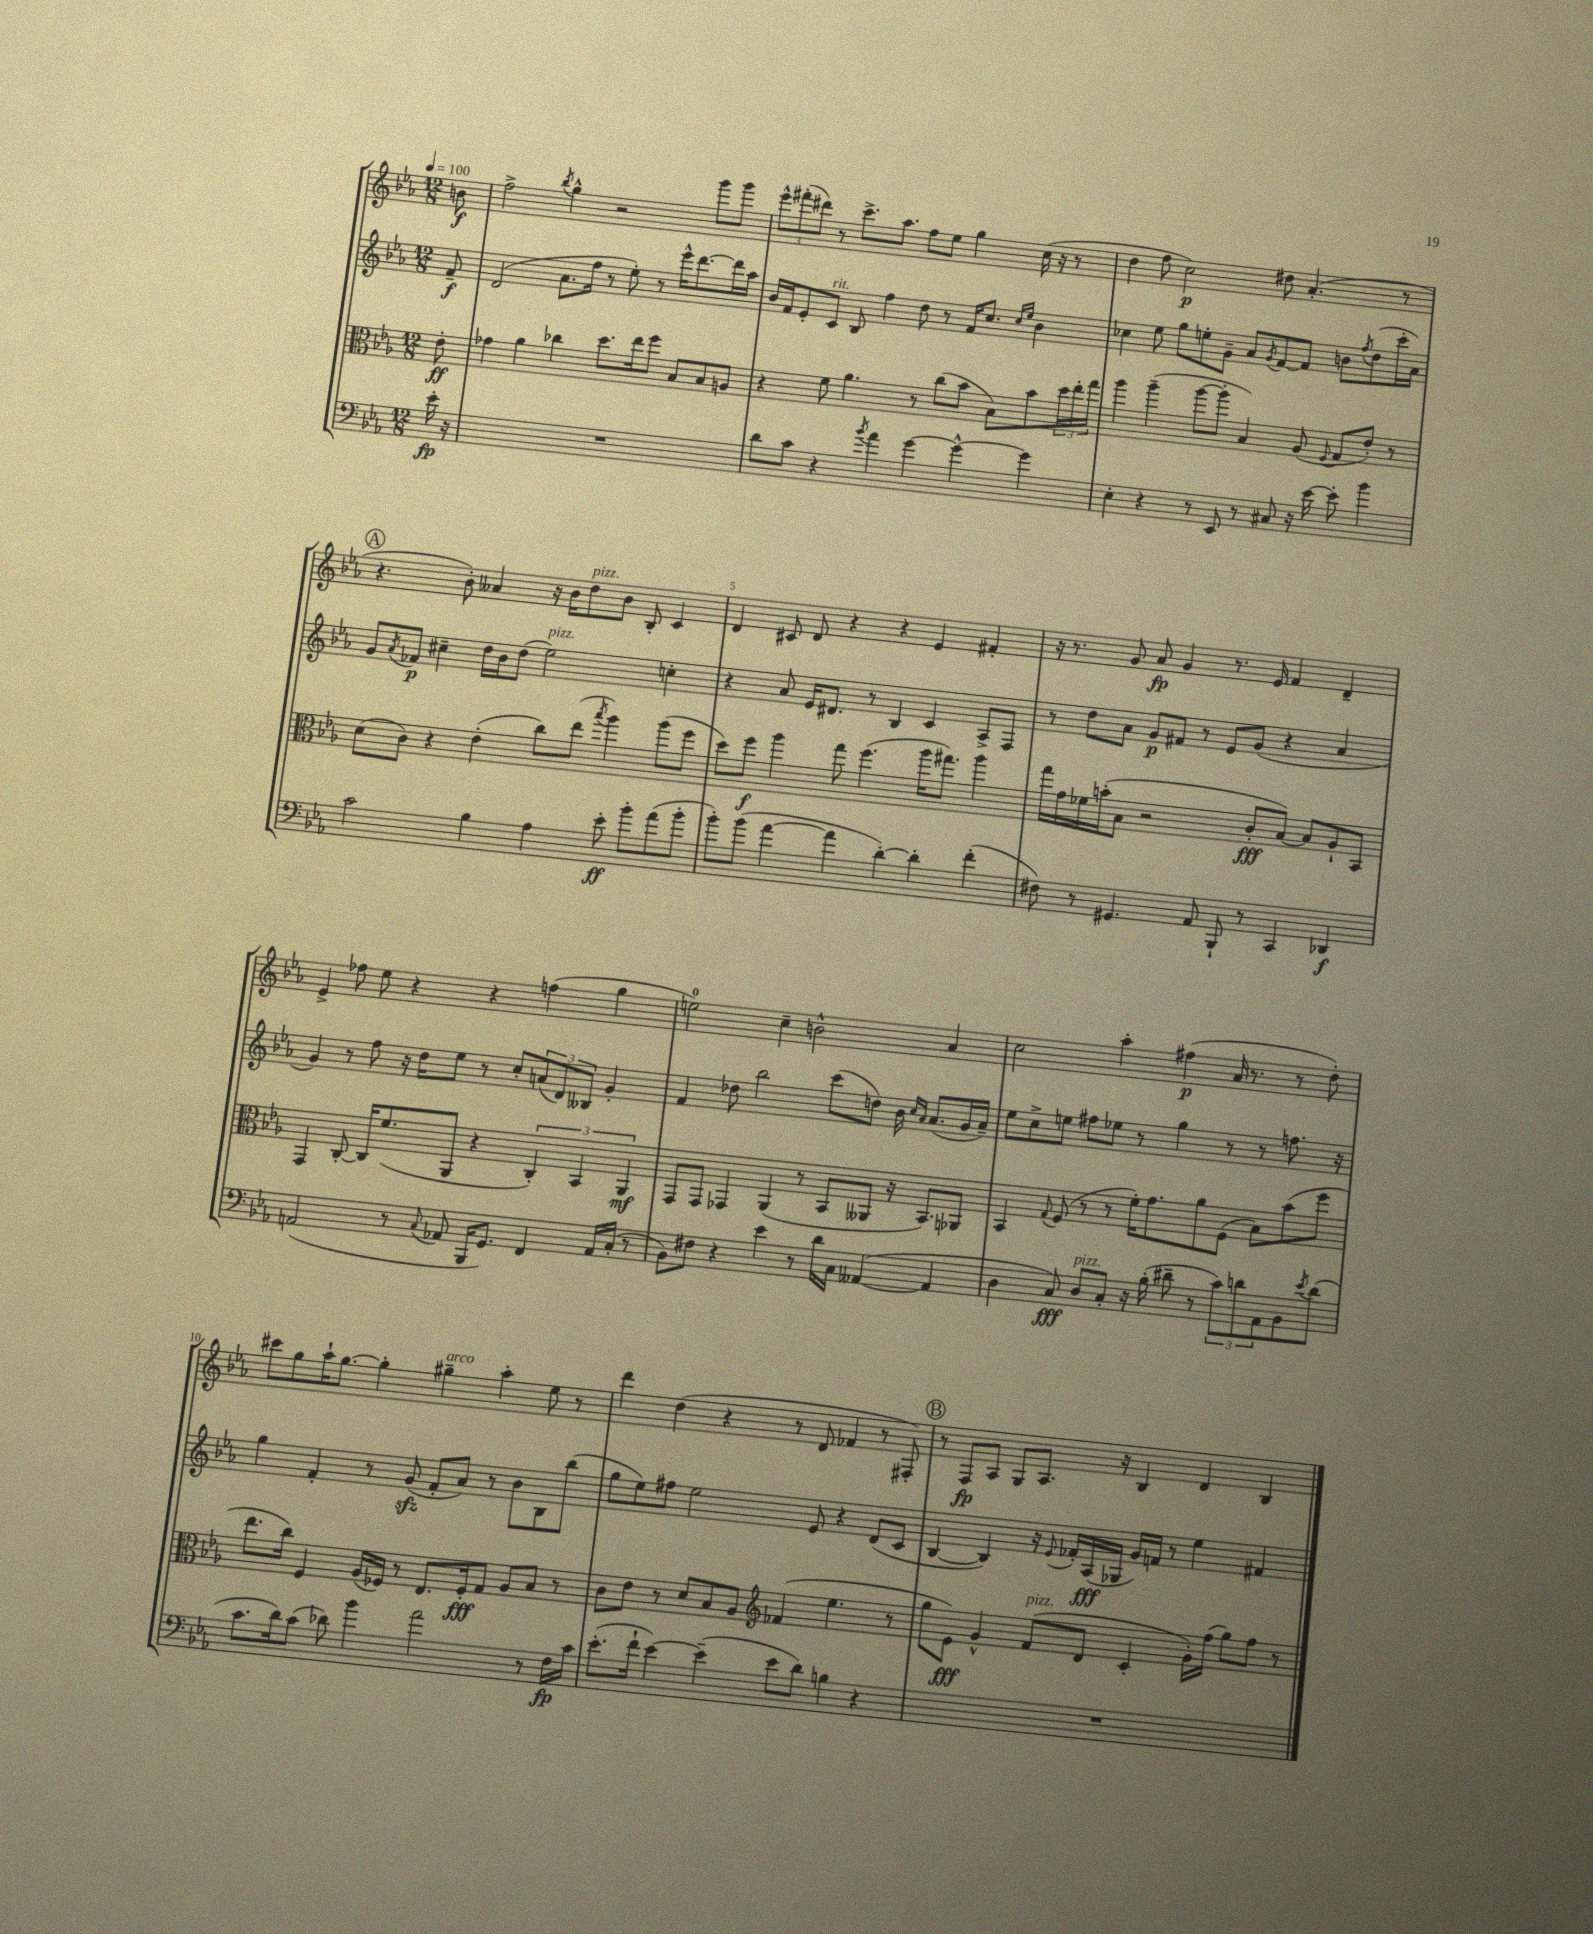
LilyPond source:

<<
\new StaffGroup <<
\new Staff = "s0" {
    \clef treble \key ees \major \numericTimeSignature \time 12/8 \partial 8 \tempo 4 = 100
    b'8\f |
    f''2-> \acciaccatura { bes''8 } g''4-^ r2 g'''8 g'''8 |
    \tuplet 3/2 { ees'''8-^ fis'''8-.( dis'''8) } r8 c'''8.-> aes''8. f''8 ees''8 g''4 c''16( r16 r8 |
    d''4 f''8 c''2\p) dis''8 aes'4.-.( r8 |
    \mark \markup { \circle "A" } r4. bes'8-.) aeses'4 r16 bes'16 d''8^\markup { \italic "pizz." } bes'8 bes8-. c'4 |
    d'4 cis'8 d'8 r4 r4 ees'4 fis'4-. |
    r16 r8. g'8 aes'8\fp g'4 r8. ees'16 f'4 d'4-- |
    ees'4-> fes''8 ees''8 r4 r4 f''4( g''4 |
    e''2-0) c''4-- b'2-^ aes'4 |
    c''2 aes''4-. fis''4\p( aes'16 r8. r8 d''8-.) |
    cis'''8 g''8 aes''16-! g''8.~ g''4-. gis''4--^\markup { \italic "arco" } aes''4-. ees''8 r8 |
    d'''4 d''4( r4 r8 d'8 fes'4 r8 fis8-.) |
    \mark \markup { \circle "B" } r8 f8\fp aes8 g8 aes8. r16 bes4 d'4 bes4 \bar "|." |
}
\new Staff = "s1" {
    \clef treble \key ees \major \numericTimeSignature \time 12/8 \partial 8
    f'8--\f |
    d'2( aes'8. f''16 r8 ees''8-.) r8 ees'''16-^ d'''8.~ d'''16 aes''16 |
    bes'16 f'16 ees'8-. c'8^\markup { \italic "rit." } bes8 f''4 d''8 r8 f'16 c''8. \grace { c''16 ees''16 } bes'4 |
    ces''4 ees''8 g''8 e''8-. g'8-- aes'8 \acciaccatura { g'8 } f'8~ f'8 b'8 \acciaccatura { f''8 } d''8( c'''16-. aes'16) |
    \mark \markup { \circle "A" } g'8 \acciaccatura { aes'8 } fes'8\p cis''4-- d''16 bes'16 d''8( ees''2^\markup { \italic "pizz." }) c''4-. |
    r4 aes'8 ees'16 dis'8. r8 bes4 c'4 aes8-> f8 |
    r8 d''8 aes'8 g'8\p fis'8 r8 ees'8 g'8( r4 aes'4 |
    g'4) r8 f''8 r16 d''16 ees''8 r8 c''8-. \tuplet 3/2 { a'8( d'8) beses8 } g'4-. |
    f'4 des''8 bes''2 c'''8( d''8) bes'16 \grace { c''16 aes'16 } aes'8.( g'16 aes'16--) |
    ees''8 c''8-> e''8 fis''8 ees''8 r8 g''4 r8 r8 f''8. r16 |
    g''4 f'4-. r8 g'8\sfz( f'8-. aes'8) r8 bes'8 bes8 bes''8( |
    g''8 ees''8) fis''8 ees''2 ees'8 r4 d'8( c'8 |
    \mark \markup { \circle "B" } bes4~ bes4) r16 \appoggiatura { ees'8 } fes'16-. aes16\fff( ges16 g'16) f'16 r8 ees''4 fis'4 \bar "|." |
}
\new Staff = "s2" {
    \clef alto \key ees \major \numericTimeSignature \time 12/8 \partial 8
    ees'8-.\ff |
    ges'4 aes'4 ces''4 d''8. ees''16 f''8 bes8 bes8 a8 |
    r4 f'8 aes'4. r8 c''8( bes'8 bes8) bes'8 \tuplet 3/2 { d''16 ees''16-. g''16 } |
    aes''4 aes''4--( aes''8~ aes''8-. bes4) aes8( \appoggiatura { f8 } g8 ees'8-.) r8 |
    \mark \markup { \circle "A" } d'8( c'8) r4 ees'4-.( c''8) ees''8( \acciaccatura { bes''8 } aes''4) aes''8( f''8 |
    d''8) f''8\f aes''4 g''8 f''4.( aes''16 gis''8.) aes''4 |
    g''16 g'16 fes'16 b'16-.( bes8 r2 c'8-.\fff bes8~) bes8 aes8-! bes,8 |
    g,4 c8~-. c16 f'8.( aes,8 r4 \tuplet 3/2 { c4-.) bes,4 aes,4\mf } |
    g,8 g,8 ges,4 aes,4( r8 bes,8 aeses,8 r16 bes,8.) aes,8 |
    bes,4 \appoggiatura { g8 } f8( r8 r8 f'16-.) g'8. aes'8 f8( bes8) bes'8( f''8 |
    ees''8. c''16) f4 aes16( fes16) r8 ees8. fes16-.\fff g8 aes8 bes8 r8 |
    c'8 ees'8 r8 d'8 bes8 aes8 \clef treble fes'4( ees''4. r8 |
    \mark \markup { \circle "B" } g''8 ees'8\fff) g'4-^ f'8^\markup { \italic "pizz." }( d'8 c'4-. g'16-.) f''16( g''8) f''8 r8 \bar "|." |
}
\new Staff = "s3" {
    \clef bass \key ees \major \numericTimeSignature \time 12/8 \partial 8
    ees'16-.\fp r16 |
    R1. |
    d'8 c'8 r4 \acciaccatura { bes'8 } aes'4 g'4~ g'4~-^ g'4 |
    ees4-. r4 r8 ees,8 r8 cis8 r16 ees'16~ ees'8-. bes'4 |
    \mark \markup { \circle "A" } c'2 bes4 aes4 ees'8-.\ff bes'8-. aes'8( bes'8-. |
    bes'8-.) bes'8( aes'4~ aes'4 d'4~-.) d'4-. f'4-.( |
    fis8) r8 gis,4. aes,8 bes,,8-! r8 c,4 des,4\f |
    a,2( r8 \appoggiatura { c8 } aes,8 bes,,16 g,8.) f,4 aes,16 c16-.( r8 |
    bes,8) fis8 r4 ees'4 r8 d'16 c16 aeses,4~( aeses,4 |
    d4 c8\fff) d8^\markup { \italic "pizz." } c8-. r16 bes16-.( dis'8-- r8 \tuplet 3/2 { c'8) d'8 aes,8 } bes,8 \acciaccatura { ees'8 } d'8( |
    c'8. d'16) c'8( des'8) bes'4 aes'2 r8 f16\fp c'16 |
    ees'8.-.( f'16-! ees'4~) ees'4--( ees'8 d'8) b4 r4 |
    \mark \markup { \circle "B" } R1. \bar "|." |
}
>>
>>
\layout { \context { \Score \override BarNumber.break-visibility = ##(#f #t #t) barNumberVisibility = #(every-nth-bar-number-visible 5) } }
